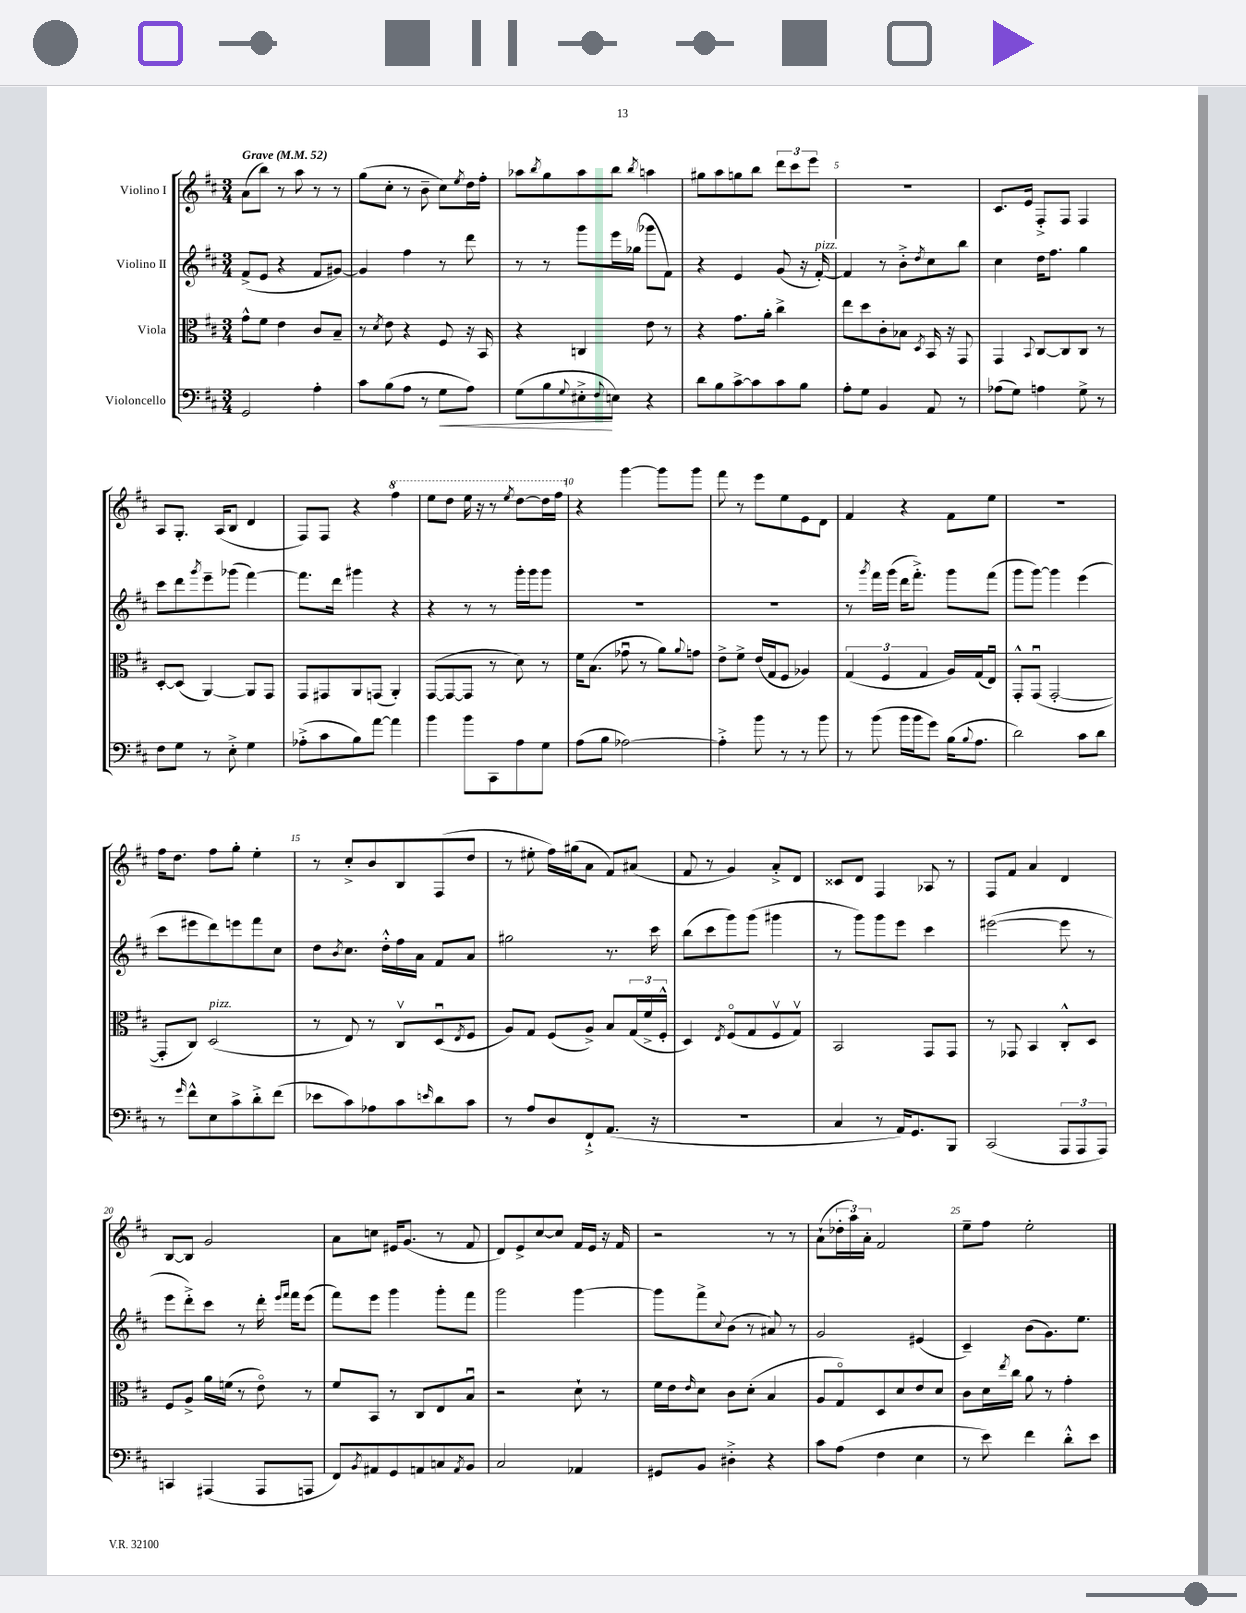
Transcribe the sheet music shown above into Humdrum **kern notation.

**kern	**kern	**kern	**kern
*staff4	*staff3	*staff2	*staff1
*clefF4	*clefC3	*clefG2	*clefG2
*k[f#c#]	*k[f#c#]	*k[f#c#]	*k[f#c#]
*M3/4	*M3/4	*M3/4	*M3/4
*MM52	*MM52	*MM52	*MM52
2GG/	8g^^\L	(8f#^/L	(8a\L
.	8f#\J	8e/J	8bb\J)
.	4e\	4r	8r
.	.	.	8aa\
4A'\	8c#/L	8f#/L	8r
.	8B~/J	[8g#/J)	8r
=	=	=	=
8c#\L	8r	4g#/]	(8gg\L
.	8qd/	.	.
(8B\	8e\	.	8cc#'\J
8A\J	4r	4ff#\	8r
8r	.	.	8b~\
8G\L	8F#/	8r	8cc#\L)
.	.	.	8qee/
8A\J)	16r	8ddd\	16dd\L
.	16BB/	.	16ff#'\JJ
=	=	=	=
(8G\L	4r	8r	8aa-\L
.	.	.	8qbb/
8B\	.	8r	8gg\
8qqG/	.	.	.
8E#'^\	4C/	8ggg\L	8aa-\
8qqF#/	.	.	.
8E\J)	.	16eee\L	8bb\J
.	.	(16gg-\JJ	.
.	.	.	8qbb/
4r	8e\	8ggg-\L	4aa\
.	8r	8f#\J)	.
=	=	=	=
8d\L	4r	4r	8gg#\L
8B\	.	.	8aa\
[8c#^\	8.g\L	4e/	8gg\
8c#\]	.	.	8bb\J
.	16a'\Jk	.	.
8c#\	4cc#^\	(8g/	12ddd\L
.	.	.	12ccc#\
8B\J	.	16r	.
.	.	.	12eee\J
.	.	[16f#'/)	.
=	=	=	=
8A'\L	8ee\L	4f#/]	2.r
8G\J	8dd\	.	.
4BB/	8c#'\	8r	.
.	8B-\J	8b'^\L	.
.	8qD/	8qdd/	.
8AA/	16BB/	8cc#\	.
.	16r	.	.
8r	8GG/	8bb\J	.
=	=	=	=
(8A-\L	4GG/	4cc#\	8.c#/L
8G\J)	.	.	.
.	.	.	16e/Jk
.	8qqBB/	.	.
4A\	[8C#/L	16dd\LK	8F#'^/L
.	.	8.ff#\J	.
.	8C#/]	.	8F#/J
8G^\	8C#/J	4gg\	4F#/
8r	8r	.	.
=	=	=	=
8F#\L	[8D'/L	8ccc#\L	8A/L
8G\J	(8D/]J	8ddd\	8.G'/J
.	.	8qggg/	.
8r	[4AA/)	8eee~\	.
.	.	.	(16A/LK
8E'^\	.	(8ggg-\J	8B/J
4G\	8AA/]L	[4fff#\)	4d/
.	8GG/J	.	.
=	=	=	=
(8A-'^\L	8GG/L	8.fff#\]L	8F#/L)
8c#\	8GG#/	.	8F#/J
.	.	16ddd\Jk	.
8B\)	8AA/	4ggg#\	4r
[8a\J	(8GG/J	.	.
4a\]	4AA'/)	4r	4fff#\
=	=	=	=
4b\	([8GG/L	4r	8eee\L
.	8GG/_	.	8ddd\J
8b\L	8GG/]J	8r	16eee\
.	.	.	16r
8CC#\	8r	8r	8r
.	.	.	8qeee/
8A\	8d\)	16ggg'\LL	[8ddd\L
.	.	16ggg\J	.
8G\J	8r	8ggg\J	16ddd\]L
.	.	.	16fff#\JJ
=	=	=	=
(8A\L	16f#\LK	2.r	4r
.	(8.B\J	.	.
8B\J	.	.	.
[2A-\)	8g-u\	.	[4ggg\
.	8r	.	.
.	8a\L)	.	8ggg\]L
.	8qqa/	.	.
.	8g\J	.	8ggg\J
=	=	=	=
4A-'^\]	8e^\L	2.r	8fff#\
.	8f#^\J	.	8r
8b\	(16e/LL	.	8eee\L
.	16G/J	.	.
8r	8F#/J	.	8ee\
8r	4A-/)	.	8e\
8b\	.	.	8d\J
=	=	=	=
8r	(6G/	8r	4f#/
.	.	8qggg/	.
(8b\	.	16fff#\LL	.
.	6F#/	.	.
.	.	(16ggg\JJ	.
16b\LL	.	16ddd\LK	4r
16b\J	.	8.fff#'^\J)	.
.	6G/	.	.
8g\J)	.	.	.
(16B\LK	16A/LL)	8ggg\L	8f#\L
8qqB/	.	.	.
8.A\J	(16G/J	.	.
.	8Eu/J)	(8fff#\J	8ee\J
=	=	=	=
2d\)	8GG'^^/L	8ggg\L	2.r
.	(8GGu/J	[8ggg\J)	.
.	[2GG'/	4ggg\]	.
8c#\L	.	(4eee\	.
8d\J	.	.	.
=	=	=	=
8r	8GG'/]L	8ccc#\L	16ff#\LK
.	.	.	8.dd\J
16qqg/	.	.	.
8f#^^\L	8C#/J)	8eee#\	.
8E\	(2D/	8ddd\)	8ff#\L
8c#^\	.	8eee\	8gg'\J
8d'^\	.	8fff#\	4ee'\
(8f#\J	.	8cc#\J	.
=	=	=	=
8e-\L	8r	8dd\L	8r
.	.	8qb/	.
8c#\)	8E/)	8.cc#\J	8cc#'^/L
8A-\	8r	.	8b/
.	.	16dd'^^\LL	.
8c#\	8C#v/L	16ff#\	8B/
.	.	16a\JJ	.
16qqe/	.	.	.
8d\	(8Du/	8f#/L	(8F#/
.	8qE/	.	.
8c#\J	8F#/J	8a/J	8dd/J
=	=	=	=
8r	8A/L)	2gg#\	8r
8A/L	8G/J	.	8ee#'\
8D/	(8F#/L	.	16ff#\LL)
.	.	.	(16gg#\J
8FF#`^/	8A^/J)	.	8a\J
(8.AA/J	8B/L	8.r	8f#/L)
.	(24G/L	.	(8a#/J
.	24f#^/	.	.
16r	.	16ccc#\	.
.	24F#'^^/JJ	.	.
=	=	=	=
2.r	4D/)	(8bb\L	8f#/
.	.	8ccc#\	8r
.	8qE/	.	.
.	(8F#o/L	8ggg\)	4g/)
.	8G/	(8ggg\J	.
.	8F#v/	4ggg#\	8a'^/L
.	8Gv/J)	.	8d/J
=	=	=	=
4C#/	2BB/	8r	8c##/L
.	.	8ggg\L)	8d/J
8r	.	8ggg\	4F#/
16AA/LK)	.	8eee\J	.
8.GG/	.	.	.
.	8GG/L	4ccc#\	8A-/
8BBB/J	8GG/J	.	8r
=	=	=	=
(2CC#/	8r	([2eee#\	8F#/L
.	8GG-/	.	8f#/J
.	4BB/	.	4a/
12AAA/L	8C#'^^/L	8eee#\]	4d/
12AAA/	.	.	.
.	8D/J	8r	.
12AAA/J)	.	.	.
=	=	=	=
4CC/	8F#/L	8eee\L	[8B/L
.	8A^/J	8ddd'^\)	8B/]J
(4AAA#/	16a\LL	8ccc#\J	2g/
.	(16f\JJ	.	.
.	8r	8r	.
8AAA#/L	8eo\)	16ddd'\	.
.	.	16qqeee/LL	.
.	.	16qqfff#/JJ	.
.	.	16fff#\LK	.
8AAA/J	8r	(8eee\J	.
=	=	=	=
8FF#/L)	8f#/L	8fff#\L)	8a\L
8qBB/	.	.	.
8AA#/	8BB/J	8eee\J	8cc\J
8GG/	8r	4ggg\	16e#/LK
.	.	.	(8.g/J
8AA/	8C#/L	.	.
8C/	8E/	8ggg'\L	8r
8qAA/	.	.	.
8BB/J	8Bu/J	8fff#\J	8f#/
=	=	=	=
2C#/	2r	2ggg\	8d/L)
.	.	.	8e^/
.	.	.	[8cc#/
.	.	.	8cc#/]J
4AA-/	8d`\	[4ggg\	16f#/LL
.	.	.	16e/JJ
.	8r	.	16r
.	.	.	16f#/
=	=	=	=
8GG#/L	16f#\LL	8ggg\]L	2r
.	16e\J	.	.
.	16qqe/	.	.
8BB/J	8d\J	8fff#^\	.
.	.	8qqcc#/	.
4D#'^\	8c#\L	(8b\J	.
.	(8d'\J	8r	.
4r	4B/	8a#/)	8r
.	.	8r	8r
=	=	=	=
8c#\L	8A/L	2g/	(8a`\L
(8A\J	8Go/)	.	24dd-'\L
.	.	.	24aa\)
.	.	.	24a'\JJ
4F#\	8D/	.	2f#/
.	8d/	.	.
4E\	8e/	(4e#/	.
.	8d/J	.	.
=	=	=	=
8r	8c#\L	4c#~/)	8ee~\L
8e\)	16d\L	.	8ff#\J
.	8qee/	.	.
.	16cc#\JJ	.	.
4f#\	8a\	(8b\L	2ee'\
.	8r	8.g\)	.
8d'^^\L	4g'\	.	.
.	.	8.ee\J	.
8e\J	.	.	.
==	==	==	==
*-	*-	*-	*-
